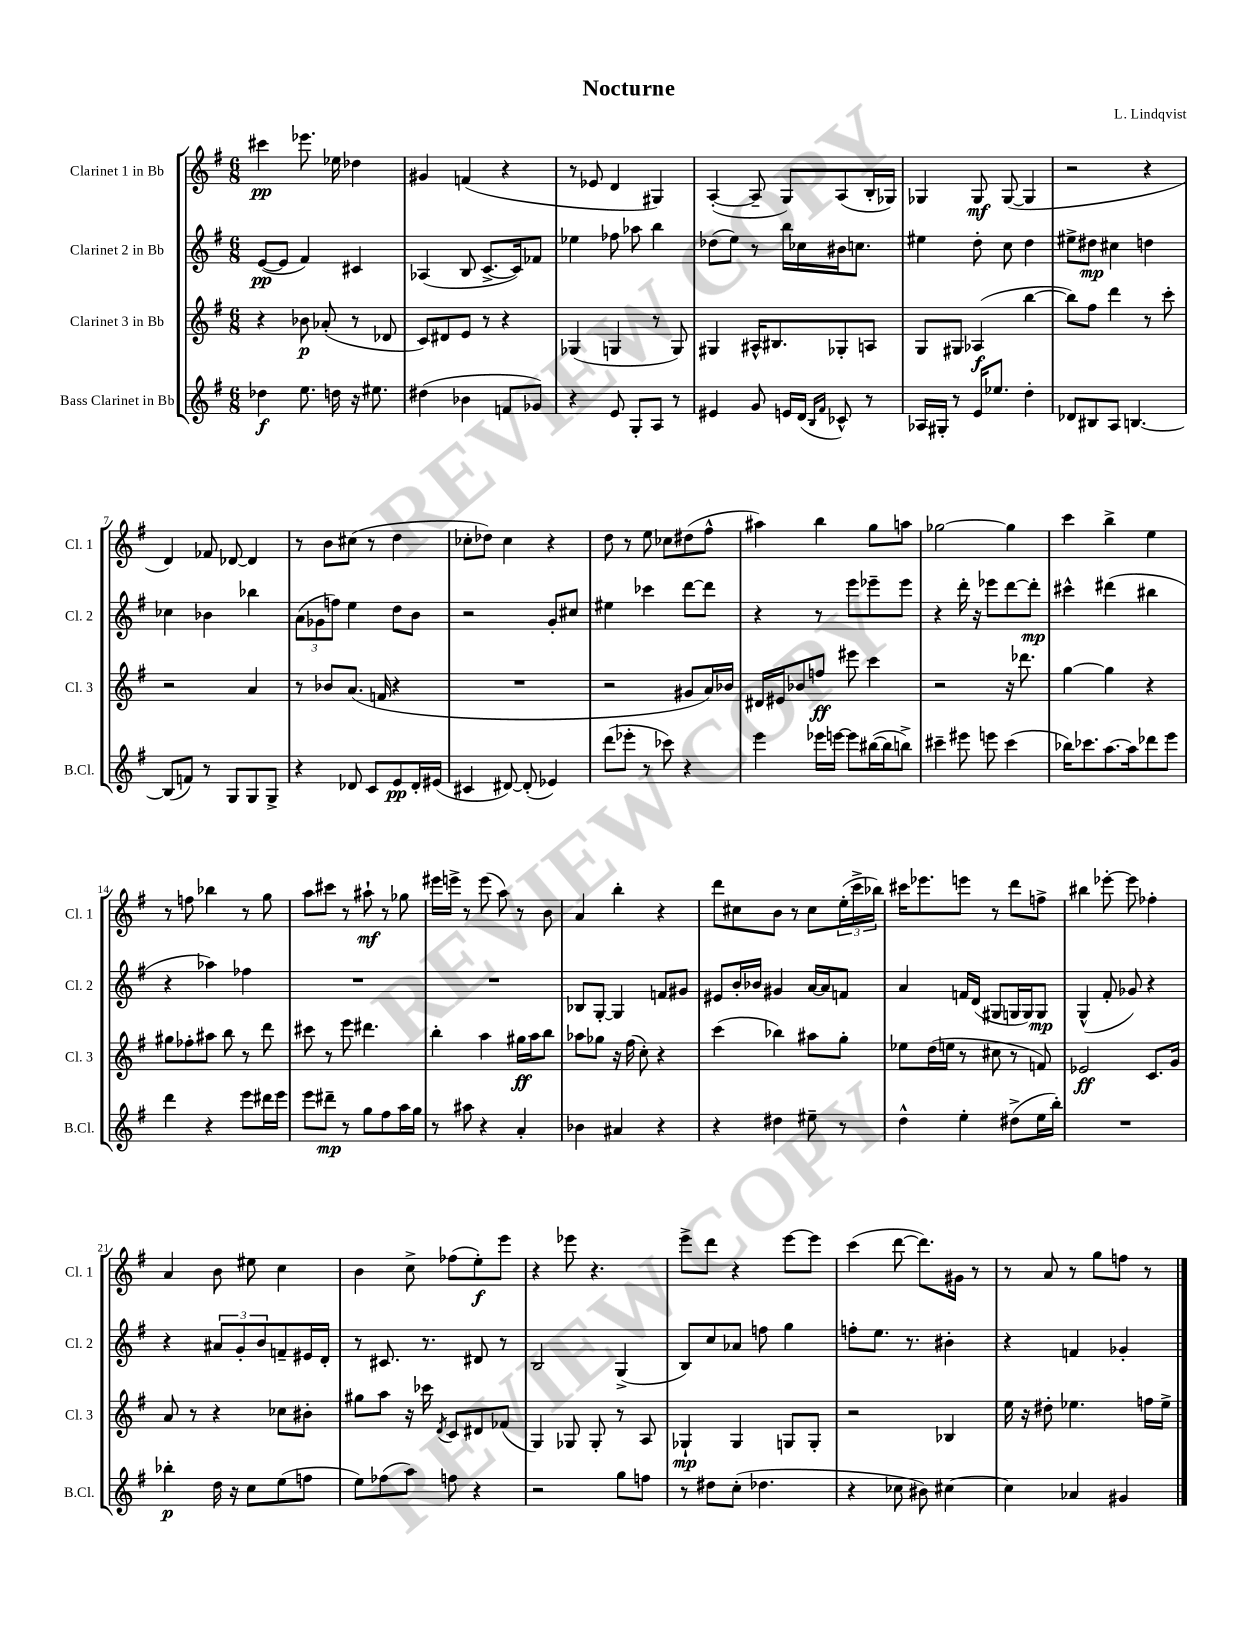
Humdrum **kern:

**kern	**kern	**kern	**kern
*staff4	*staff3	*staff2	*staff1
*clefG2	*clefG2	*clefG2	*clefG2
*k[f#]	*k[f#]	*k[f#]	*k[f#]
*M6/8	*M6/8	*M6/8	*M6/8
4dd-	4r	([8e	4ccc#
.	.	8e]	.
8.ee	8b-	4f#)	8.eee-
.	(8a-'	.	.
16dd	.	.	16ee-
16r	8r	4c#	4dd-
8.ee#	.	.	.
.	8d-	.	.
=	=	=	=
(4dd#	8c)	(4A-	4g#
.	8d#	.	.
4b-	8e	8B	(4f
.	8r	[8.c^	.
8f	4r	.	4r
.	.	16c])	.
8g-)	.	8f-	.
=	=	=	=
4r	(4G-	4ee-	8r
.	.	.	8e-
8e	4G	8ff-	4d
8G'	.	8aa-	.
8A	8r	4bb	4G#)
8r	8G)	.	.
=	=	=	=
4e#	4G#	(8dd-	([4A'
.	.	8ee)	.
8g	16A#^^	8r	8A~]
.	8.B#	.	.
16e	.	16bb	8G)
(16d	.	16cc-	.
16qqB	.	.	.
16qqf#	.	.	.
8c-^^)	8G-'	16b#	(8A
.	.	8.cc	.
8r	8A	.	16B'
.	.	.	16G-)
=	=	=	=
16A-	8G	4ee#	4G-
16G#'	.	.	.
8r	8G#	.	.
16e	(4A-	8dd'	8G-
8.ee-	.	.	.
.	.	8cc	([8G-
4dd'	[4bb	4dd	4G-]
=	=	=	=
8d-	8bb])	8ee#^	2r
8B#	8ff#	8dd#	.
8A	4ddd	4cc#	.
[4.B	.	.	.
.	8r	4dd	4r
.	8ccc'	.	.
=	=	=	=
(8B]	2r	4cc-	4d)
8f)	.	.	.
8r	.	4b-	8f-
8G	.	.	[8d-
8G	4a	4bb-	4d-]
8G^	.	.	.
=	=	=	=
4r	8r	(12a	8r
.	.	12g-	.
.	8b-	.	8b
.	.	12ff)	.
8d-	(8.a	4ee	(8cc#
8c	.	.	8r
.	16f	.	.
8e	4r	8dd	4dd
16d-'	.	8b	.
(16e#	.	.	.
=	=	=	=
4c#	2.r	2r	8cc-'
.	.	.	8dd-)
[8d#)	.	.	4cc-
(8d#']	.	.	.
4e-)	.	8g'	4r
.	.	8cc#	.
=	=	=	=
(8ddd	2r	4ee#	8dd
8eee-'	.	.	8r
8r	.	4ccc-	8ee
8ccc-)	.	.	8cc-
4r	8g#	[8ddd	(8dd#
.	16a)	8ddd]	8ff#^^
.	16b-	.	.
=	=	=	=
4eee	16d#	4r	4aa#)
.	16e#	.	.
.	8b-	.	.
16eee-	8ff	8r	4bb
[16eee	.	.	.
8eee]	8eee#	8eee	.
([16bb#	4ccc	8eee-~	8gg
16bb#]	.	.	.
8bb^)	.	8eee-	8aa
=	=	=	=
4ccc#~	2r	4r	[2gg-
8eee#	.	16ddd'	.
.	.	16r	.
8eee	.	8eee-	.
(4ccc#	16r	[8ddd	4gg-]
.	8.ddd-	.	.
.	.	8ddd']	.
=	=	=	=
16bb-)	[4gg	4ccc#^^	4ccc
8.ccc-	.	.	.
[8.aa	4gg]	(4ddd#	4bb^
16aa]	.	.	.
8ddd-	4r	4bb#	4ee
8eee	.	.	.
=	=	=	=
4ddd	8gg#	4r	8r
.	8ff-'	.	8ff
4r	8aa#	4aa-)	4bb-
.	8bb	.	.
8eee	8r	4ff-	8r
16ddd#	8ddd	.	8gg
16eee	.	.	.
=	=	=	=
8eee	8ccc#	2.r	8aa
8ddd#~	8r	.	8ccc#
8r	8eee	.	8r
8gg	4.ddd#	.	8aa#`
8ff#	.	.	8r
16aa	.	.	8gg-
16gg	.	.	.
=	=	=	=
8r	4bb'	2.r	16eee#
.	.	.	16eee^
8aa#	.	.	8r
4r	4aa	.	(8eee
.	.	.	8aa)
4a'	16gg#	.	8r
.	16aa	.	.
.	8bb	.	8b
=	=	=	=
4b-	8aa-	8B-	4a
.	8gg-	[8G'	.
4a#	16r	4G]	4bb'
.	(16ff#	.	.
.	8cc')	.	.
4r	4r	8f	4r
.	.	8g#	.
=	=	=	=
4r	(4ccc	8e#	8ddd
.	.	16b'	8cc#
.	.	16b-	.
4dd#	4bb-)	4g#	8b
.	.	.	8r
8ee#~	8aa#	[16a	8cc#
.	.	16a]	.
8r	8gg'	8f	(24ee'
.	.	.	24ccc^
.	.	.	24bb-)
=	=	=	=
4dd^^	8ee-	4a	16ccc#
.	.	.	8.eee-
.	(16dd	.	.
.	16ee	.	.
4ee'	8r	16f	8eee
.	.	(16d	.
.	8cc#	8G#	8r
(8dd#^	8r	16G	8ddd
.	.	16G)	.
16ee	8f)	8G	8ff^
16bb')	.	.	.
=	=	=	=
2.r	2e-	(4G^^	4bb#
.	.	8f#'	[8eee-'
.	.	8g-)	8eee-]
.	8.c	4r	4ff-'
.	16g	.	.
=	=	=	=
4bb-'	8a	4r	4a
.	8r	.	.
16dd	4r	12a#	8b
16r	.	.	.
.	.	12g'	.
8cc	.	.	8ee#
.	.	12b	.
(8ee	8cc-	8f~	4cc
8ff	8b#'	16e#	.
.	.	16d'	.
=	=	=	=
8ee)	8gg#	8r	4b
(8ff-	8aa	8.c#	.
8aa)	16r	.	8cc^
.	16ccc-	8.r	.
.	8qd	.	.
8ff	8c	.	(8ff-
4r	8d#	8d#	8ee')
.	(8f-	8r	8eee
=	=	=	=
2r	4G)	2B	4r
.	8G-	.	8eee-
.	8G-'	.	4.r
8gg	8r	(4G^	.
8ff	8A	.	.
=	=	=	=
8r	4G-`	8B)	8eee^
8dd#	.	8cc	8ddd
(8cc'	4G-	8a-	4r
4.dd-	.	8ff	.
.	8G	4gg	[8eee
.	8G'	.	8eee]
=	=	=	=
4r	2r	8ff'	(4ccc
.	.	8.ee	.
8cc-	.	.	[8ddd
.	.	8.r	.
8b#)	.	.	8.ddd])
[4cc#	4B-	4b#'	.
.	.	.	16g#
.	.	.	8r
=	=	=	=
4cc#]	16ee	4r	8r
.	16r	.	.
.	8dd#'	.	8a
4a-	4.ee-	4f	8r
.	.	.	8gg
4g#	.	4g-'	8ff
.	16ff	.	8r
.	16ee-^	.	.
==	==	==	==
*-	*-	*-	*-
